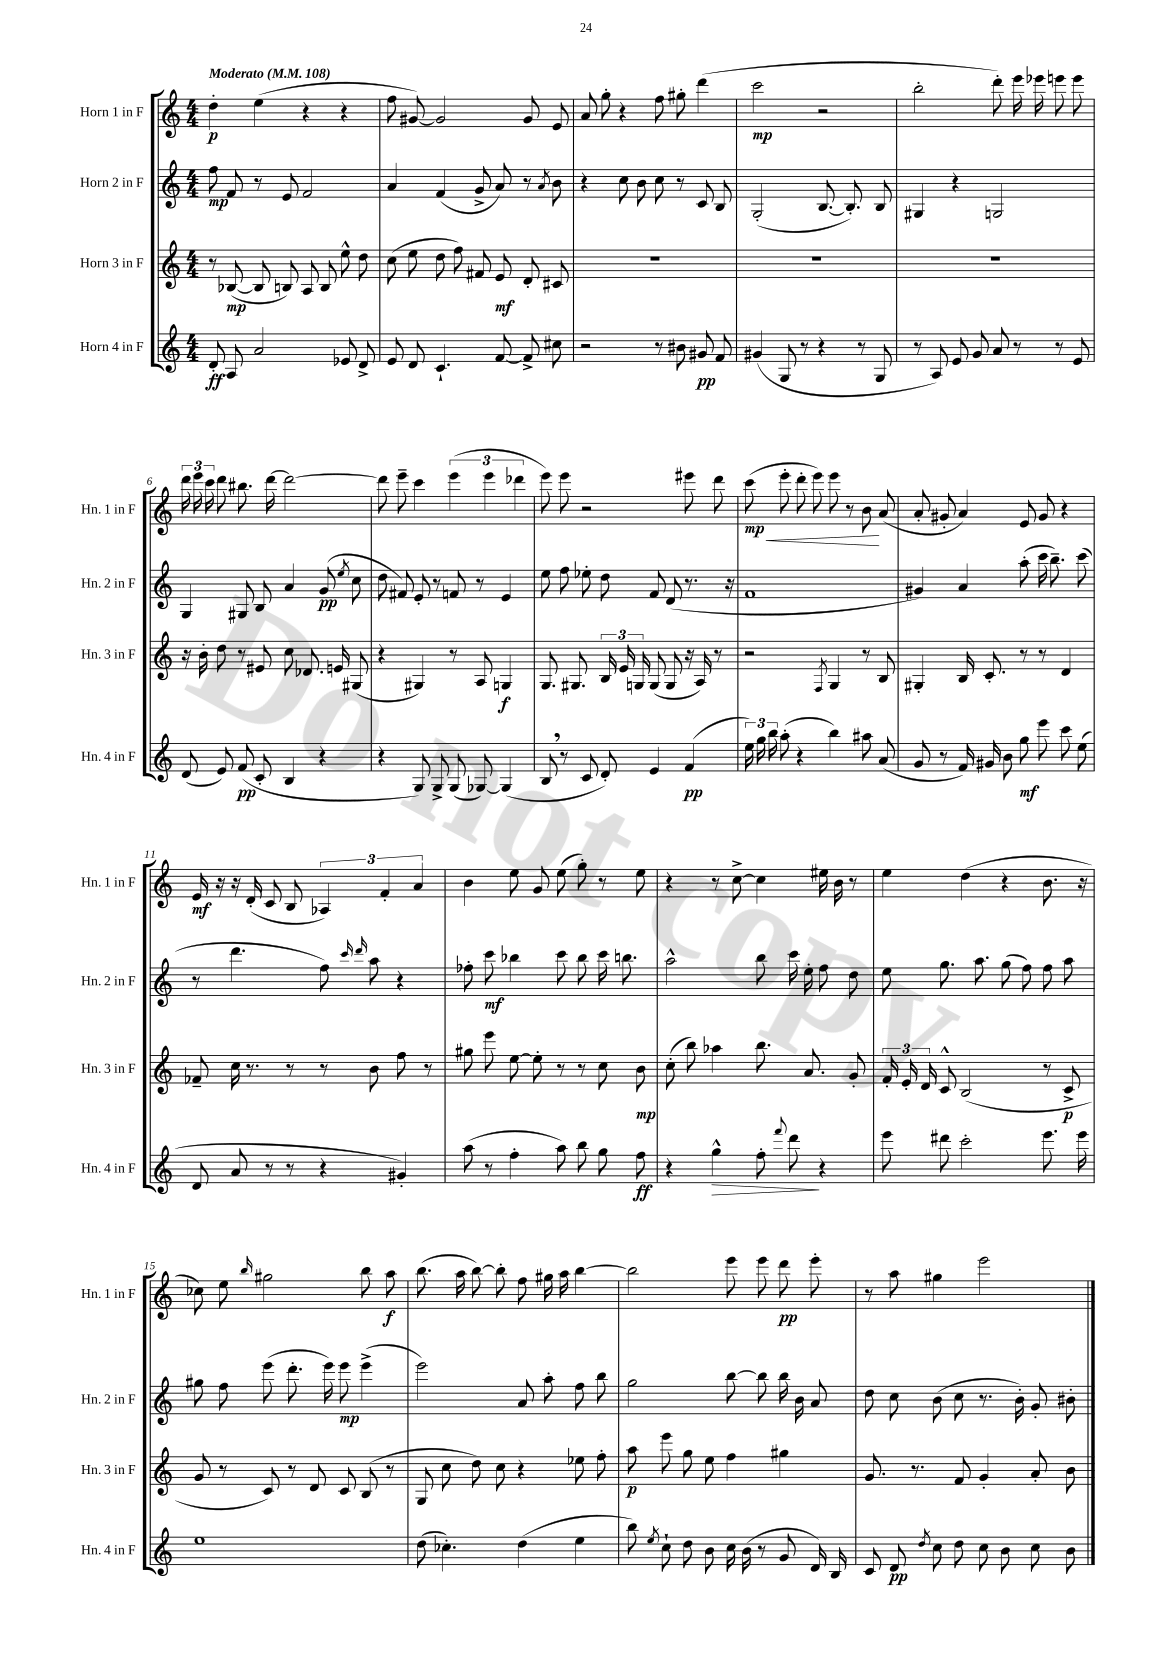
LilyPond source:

<<
\new StaffGroup <<
\new Staff = "s0" \with { instrumentName = "Horn 1 in F" shortInstrumentName = "Hn. 1 in F" } {
    \clef treble \key c \major \numericTimeSignature \time 4/4 \tempo "Moderato" 4 = 108
    \autoBeamOff d''4-.\p e''4( r4 r4 |
    f''8 gis'8~) gis'2 gis'8 e'8 |
    a'8 g''8-. r4 f''8 gis''8-. d'''4( |
    c'''2\mp r2 |
    b''2-. d'''8-.) e'''16 ees'''16 e'''8 e'''8 |
    \tuplet 3/2 { d'''16 e'''16 c'''16 } d'''8 bis''8. d'''16~ d'''2~ |
    d'''8 e'''8-- c'''4 \tuplet 3/2 { e'''4( e'''4 des'''4 } |
    e'''8) e'''8 r2 eis'''8 d'''8 |
    c'''8\mp\<( e'''8-. d'''8-. e'''8) e'''8 r8 b'8\! a'8( |
    a'8-. gis'8-. a'4) e'8 gis'8 r4 |
    e'16\mf r16 r16 d'16-.( c'8 b8 \tuplet 3/2 { aes4) f'4-. a'4 } |
    b'4 e''8 g'8 e''8( g''8-.) r8 e''8 |
    r4 r8 c''8~-> c''4 eis''16 b'16 r8 |
    e''4 d''4( r4 b'8. r16 |
    ces''8) e''8 \grace { b''16 } gis''2 b''8 a''8\f |
    b''8.( a''16 b''8~) b''8-. f''8 gis''16 a''16 b''4~ |
    b''2 e'''8 e'''8 d'''8\pp e'''8-. |
    r8 a''8 gis''4 e'''2 \bar "|." |
}
\new Staff = "s1" \with { instrumentName = "Horn 2 in F" shortInstrumentName = "Hn. 2 in F" } {
    \clef treble \key c \major \numericTimeSignature \time 4/4
    \autoBeamOff f''8\mp f'8 r8 e'8 f'2 |
    a'4 f'4( g'8-> a'8) r8 \acciaccatura { a'8 } b'8 |
    r4 c''8 b'8 c''8 r8 c'8 b8 |
    g2-.( b8.~ b8.-.) b8 |
    gis4 r4 g2 |
    g4 gis8 b8 a'4 g'8\pp( \acciaccatura { e''8 } c''8 |
    d''8 fis'8) e'8-. r8 f'8 r8 e'4 |
    e''8 f''8 ees''8-. d''8 f'8 d'8( r8. r16 |
    f'1 |
    gis'4) a'4 a''8-.( c'''16 b''8.--) c'''8( |
    r8 d'''4. f''8) \grace { c'''16 d'''16 } a''8 r4 |
    fes''8-. c'''8\mf bes''4 c'''8 bes''8 c'''16 b''8. |
    a''2-^ b''8 c'''16 e''16-. f''8 d''8 |
    e''8 g''8. a''8. g''8( f''8) f''8 a''8 |
    gis''8 f''8 e'''8( d'''8.-. e'''16) e'''8\mp e'''4->( |
    e'''2) a'8 a''8-. f''8 b''8 |
    g''2 b''8~ b''8 b''16 b'16 a'8 |
    d''8 c''8 b'8( c''8 r8. b'16-.) g'8-. bis'8-. \bar "|." |
}
\new Staff = "s2" \with { instrumentName = "Horn 3 in F" shortInstrumentName = "Hn. 3 in F" } {
    \clef treble \key c \major \numericTimeSignature \time 4/4
    \autoBeamOff r8 bes8~\mp( bes8 b8) a8 b8 e''8-^ d''8 |
    c''8( e''8 d''8 f''8) fis'8 e'8\mf d'8-. cis'8 |
    R1 |
    R1 |
    R1 |
    r16 b'16-. d''8 r8 eis'8 c''8 des'8. e'16 gis8( |
    r4 gis4) r8 a8 g4\f |
    g8. gis8. \tuplet 3/2 { b16 e'16 g16 } g8( g8 r16 a16) r8 |
    r2 \acciaccatura { f8 } g4 r8 b8 |
    gis4-. b16 c'8.-. r8 r8 d'4 |
    fes'8-- c''16 r8. r8 r8 b'8 f''8 r8 |
    gis''8 e'''8 e''8~ e''8-. r8 r8 c''8 b'8\mp |
    c''8-.( b''8) aes''4 b''8. a'8. g'8-. |
    \tuplet 3/2 { f'16-. e'16-. d'16 } c'8-^ b2( r8 c'8->\p |
    g'8 r8 c'8) r8 d'8 c'8 b8( r8 |
    g8 c''8 d''8) c''8 r4 ees''8 f''8-. |
    a''8\p e'''8 g''8 e''8 f''4 gis''4 |
    g'8. r8. f'8 g'4-. a'8-. b'8 \bar "|." |
}
\new Staff = "s3" \with { instrumentName = "Horn 4 in F" shortInstrumentName = "Hn. 4 in F" } {
    \clef treble \key c \major \numericTimeSignature \time 4/4
    \autoBeamOff d'8-.\ff a8 a'2 ees'8 d'8-> |
    e'8 d'8 c'4.-! f'8~ f'8-> cis''8 |
    r2 r8 bis'8 gis'8\pp f'8 |
    gis'4( g8 r8 r4 r8 g8 |
    r8 a8) e'8 g'8 a'8 r8 r8 e'8 |
    d'8( e'8) f'8\pp( c'8-. b4 r4 |
    r4 g8) g8-> g8( ges8~) ges4( |
    b8 \breathe r8 c'8 d'8-.) e'4 f'4\pp( |
    \tuplet 3/2 { e''16) g''16 b''16 } a''8-.( r4 b''4) ais''8 a'8( |
    g'8 r8 f'16) gis'16 b'8 g''8\mf e'''8 c'''8 e''8( |
    d'8 a'8 r8 r8 r4 gis'4-.) |
    a''8( r8 f''4-. a''8) b''8 g''8 f''8\ff |
    r4 g''4-^\> f''8-. \appoggiatura { f'''8 } d'''8\! r4 |
    e'''8 dis'''8 c'''2-. e'''8. e'''16 |
    e''1 |
    d''8( ces''4.-.) d''4( e''4 |
    b''8) \acciaccatura { e''8 } c''8-! d''8 b'8 c''16 b'16( r8 g'8 d'16) b16 |
    c'8 d'8\pp \acciaccatura { d''8 } c''8 d''8 c''8 b'8 c''8 b'8 \bar "|." |
}
>>
>>
